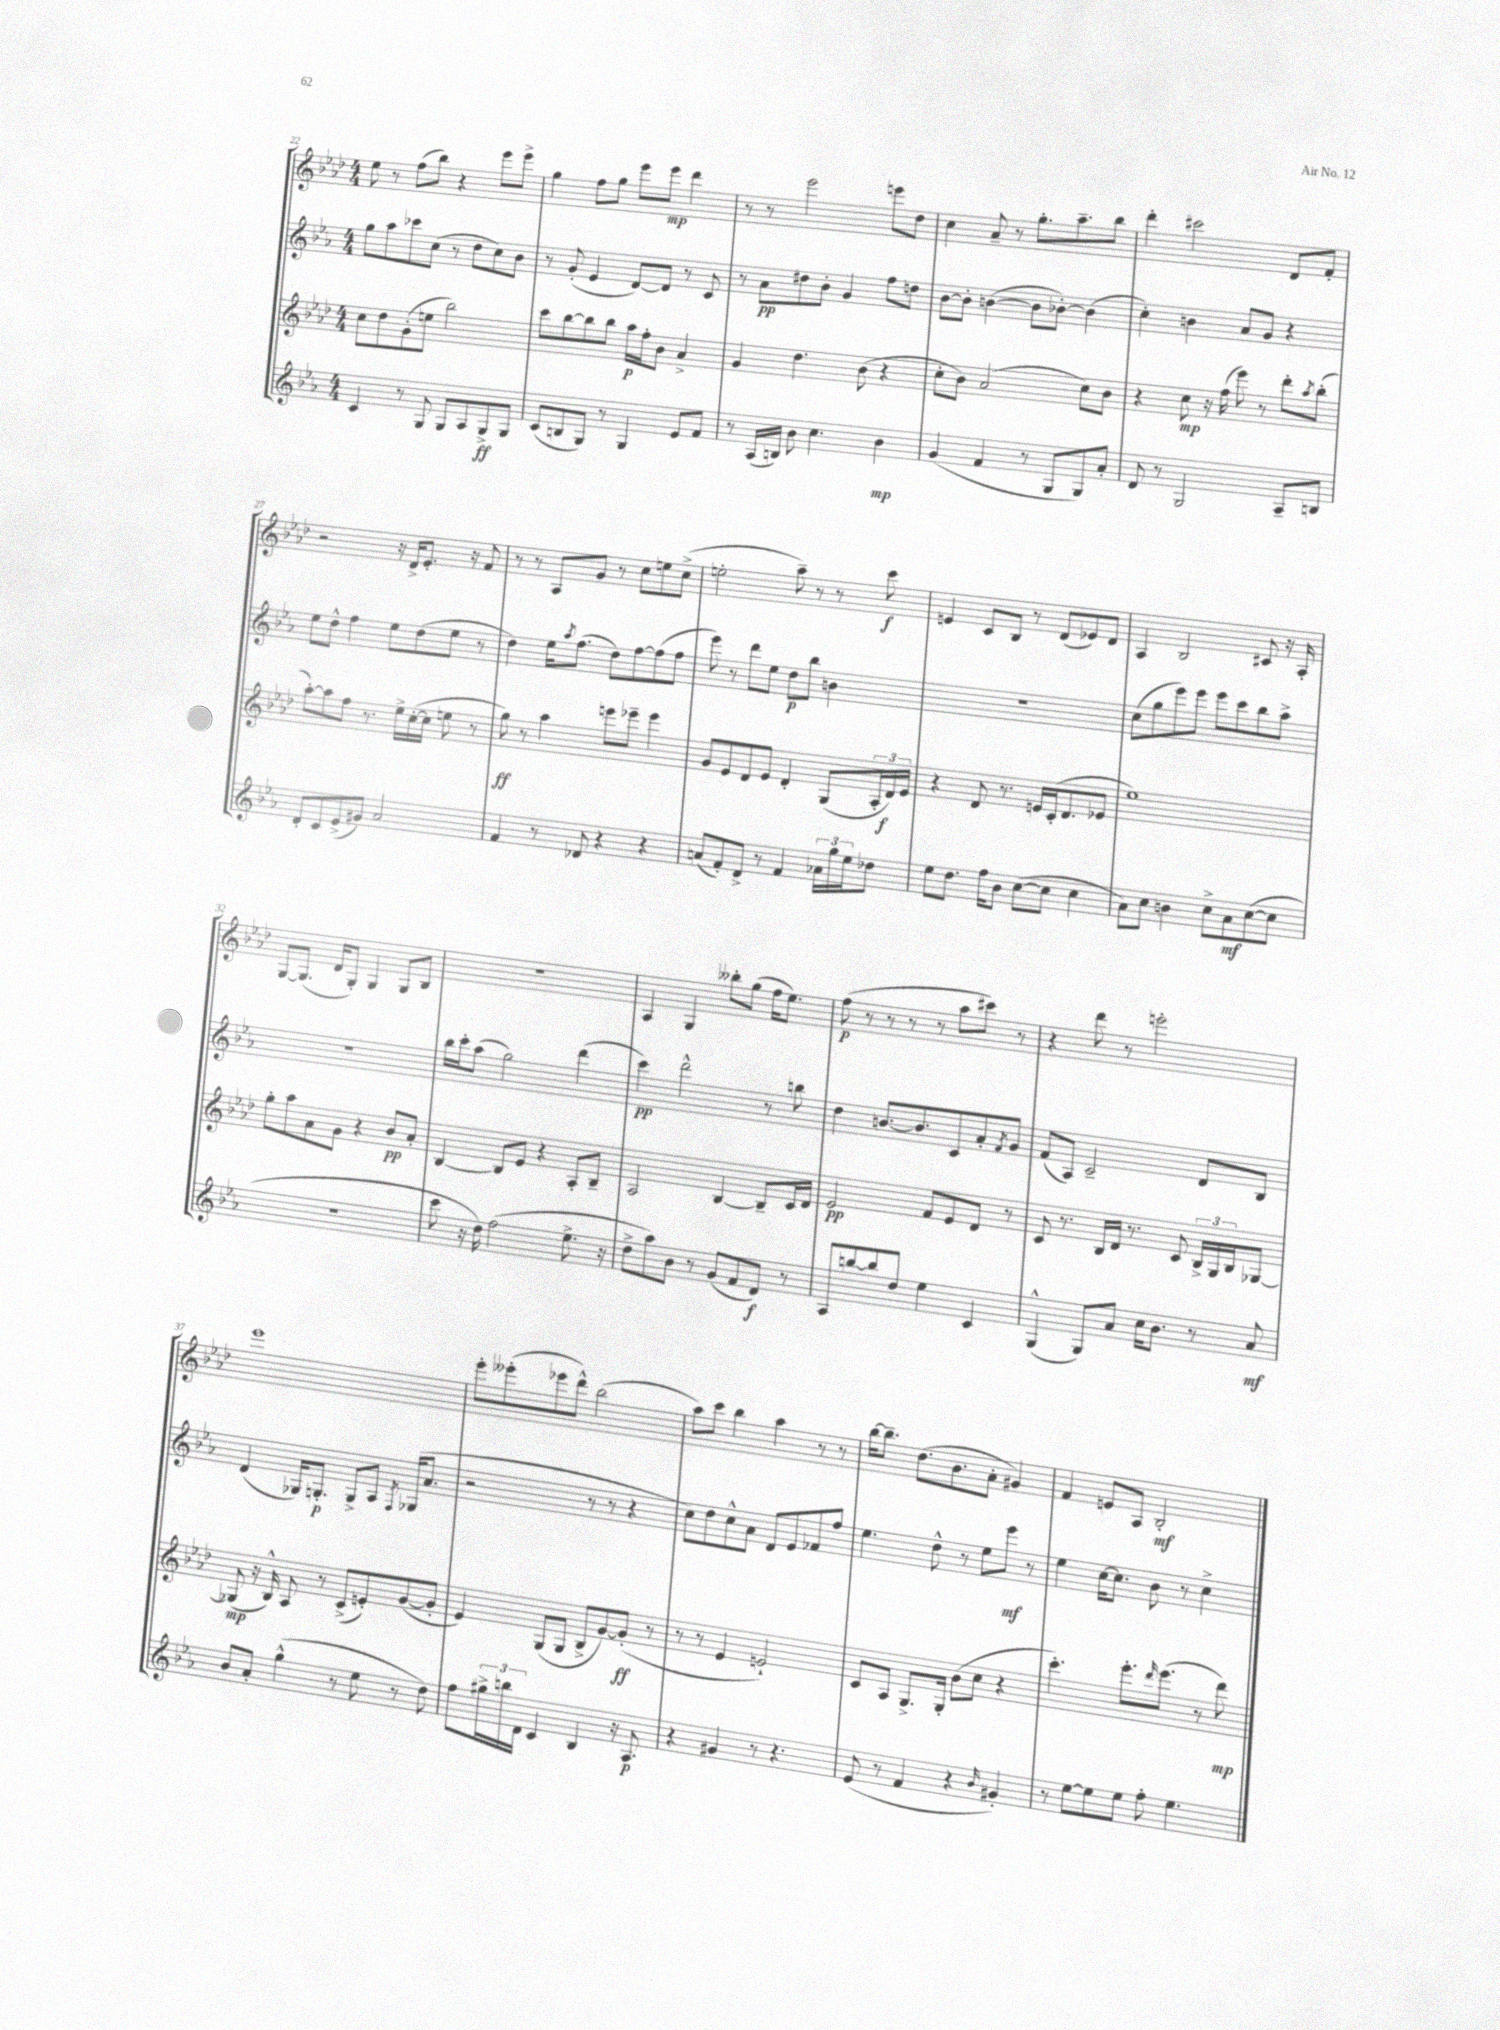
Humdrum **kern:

**kern	**dynam	**kern	**dynam	**kern	**dynam	**kern	**dynam
*part4	*part4	*part3	*part3	*part2	*part2	*part1	*part1
*staff4	*staff4	*staff3	*staff3	*staff2	*staff2	*staff1	*staff1
*clefG2	*	*clefG2	*	*clefG2	*	*clefG2	*
*k[b-e-a-]	*	*k[b-e-a-d-]	*	*k[b-e-a-]	*	*k[b-e-a-d-]	*
*M4/4	*	*M4/4	*	*M4/4	*	*M4/4	*
=22	=22	=22	=22	=22	=22	=22	=22
4c/	.	8cc\L	.	8gg\L	.	8ee-\	.
.	.	8dd-\	.	8aa-\	.	8r	.
8r	.	(8g'\	.	8ccc-X\	.	(8ff\L	.
8G/	.	8een\J	.	(8cc\J	.	8bb-\J)	.
8G/L	.	2bb-\)	.	8r	.	4r	.
8A-/	.	.	.	8dd\L	.	.	.
8G^/	ff	.	.	8cc\)	.	8eee-\L	.
8G/J	.	.	.	8b-\J	.	8eee-^\J	.
=23	=23	=23	=23	=23	=23	=23	=23
(8c/L	.	8ccc\L	.	8r	.	4gg\	.
8Bn/	.	[8bb-\	.	(8g'/	.	.	.
8G/J)	.	8bb-\]	.	4e-/	.	8ff\L	.
8r	.	8bb-\J	.	.	.	8gg\J	.
4G/	.	16aa-\LL	p	[8d/L)	.	8eee-\L	.
.	.	16ff'\J	.	.	.	.	.
.	.	8b-\J	.	8d/J]	.	8eee-\J	mp
8e-/L	.	4a-^/	.	8r	.	4ddd-\	.
8f/J	.	.	.	8c/	.	.	.
=24	=24	=24	=24	=24	=24	=24	=24
8r	.	4g/	.	8r	.	8r	.
(16A-/LL	.	.	.	8a-\L	pp	8r	.
16Bn/JJ)	.	.	.	.	.	.	.
8b-\	.	4.dd-\	.	8dd#X\	.	2eee-\	.
4.cc\	.	.	.	8b-'\J	.	.	.
.	.	.	.	4g/	.	.	.
.	.	(8b-\	.	.	.	.	.
4b-\	mp	4r	.	8ff\L	.	8eeen\L	.
.	.	.	.	8ddn\J	.	8dd-\J	.
=25	=25	=25	=25	=25	=25	=25	=25
(4g/	.	8cc'\L	.	[8b-\L	.	4cc\	.
.	.	8b-\J)	.	8b-'\J]	.	.	.
4f/	.	(2a-/	.	([4bn\	.	8a-~/	.
.	.	.	.	.	.	8r	.
8r	.	.	.	8b\L]	.	8.gg'\L	.
8G/L	.	.	.	[8b-X'\J)	.	.	.
.	.	.	.	.	.	8.aa-~\	.
8G/)	.	8cc\L)	.	(4b-\]	.	.	.
8a-'/J	.	8b-\J	.	.	.	8bb-\J	.
=26	=26	=26	=26	=26	=26	=26	=26
8d/	.	4r	.	4cc'\)	.	4ddd-'\	.
8r	.	.	.	.	.	.	.
2G/	.	8cc\	mp	4bn\	.	2ccc#X\	.
.	.	16r	.	.	.	.	.
.	.	(16ff\	.	.	.	.	.
.	.	8eee-\)	.	8a-/L	.	.	.
.	.	8r	.	8g/J	.	.	.
8A-~/L	.	8ddd-'\L	.	4r	.	8d-/L	.
.	.	8qaa-/	.	.	.	.	.
8Bn/J	.	(8bb-'\J	.	.	.	8f'/J	.
!!LO:LB:g=z
=27	=27	=27	=27	=27	=27	=27	=27
8d'/L	.	[8aa-'\L)	.	8ee-\L	.	2r	.
8c/	.	8aa-\]	.	8dd^^\J	.	.	.
(8e-^/	.	8ff\J	.	4ff\	.	.	.
8g#X/J)	.	8.r	.	.	.	.	.
2a-/	.	.	.	8ee-\L	.	16r	.
.	.	16ee-^\LL	.	.	.	16d-^/KL	.
.	.	([16cc'\	.	(8dd\	.	8.e-'/J	.
.	.	16cc\JJ]	.	.	.	.	.
.	.	8een\	.	8ee-\J	.	.	.
.	.	.	.	.	.	16r	.
.	.	8r	.	8r	.	8f/	.
=28	=28	=28	=28	=28	=28	=28	=28
4f/	.	8gg\)	ff	4dd\)	.	8r	.
.	.	8r	.	.	.	8r	.
8r	.	4aa-\	.	16ee-\KL	.	8A-/L	.
.	.	.	.	8qaa-/	.	.	.
.	.	.	.	(8.ff\J	.	.	.
8d-X/	.	.	.	.	.	8g/J	.
4r	.	8eeen\L	.	8dd\L)	.	8r	.
.	.	8eee-X~\J	.	[8ff\	.	8cc\L	.
4r	.	4eee-\	.	(8ff\]	.	8een\	.
.	.	.	.	8ff\J	.	(8cc^\J	.
=29	=29	=29	=29	=29	=29	=29	=29
(8an/L	.	8g/L	.	8eee-\)	.	2een'\	.
8f'/)	.	8e-/	.	8r	.	.	.
8d^/J	.	8d-/	.	8ddd\L	.	.	.
8r	.	8e-/J	.	8ee-\J	.	.	.
4f/	.	4d-'/	.	8dd\L	p	8aa-~\)	.
.	.	.	.	8bb-\J	.	8r	.
24a-X\LL	.	(8G/L	.	4bn\	.	8r	.
24gg\	.	.	.	.	.	.	.
24ee-\J	.	.	.	.	.	.	.
8dd-X\J	.	24A-'/L	.	.	.	8ccc\	f
.	.	24d-/)	f	.	.	.	.
.	.	24e-/JJ	.	.	.	.	.
=30	=30	=30	=30	=30	=30	=30	=30
8ee-\L	.	4r	.	1r	.	4en/	.
8.dd\J	.	.	.	.	.	.	.
.	.	8d-/	.	.	.	8c/L	.
16ff\KL	.	.	.	.	.	.	.
8b-\J	.	8.r	.	.	.	8B-/J	.
([8cc\L	.	.	.	.	.	8r	.
.	.	16en/LL	.	.	.	.	.
8cc\J]	.	(16c'/J	.	.	.	(8d-/L	.
.	.	8.d-/	.	.	.	.	.
4cc\	.	.	.	.	.	8e-X/)	.
.	.	8e-X/J	.	.	.	8d-/J	.
=31	=31	=31	=31	=31	=31	=31	=31
8a-\L)	.	1ee-)	.	(8cc\L	.	4A-/	.
8cc\J	.	.	.	8gg\	.	.	.
4bn\	.	.	.	8eee-\)	.	2B-/	.
.	.	.	.	8eee-\J	.	.	.
8cc^\L	.	.	.	8eee-\L	.	.	.
8a-\	mf	.	.	8ccc\	.	.	.
([8cc\	.	.	.	8bb-\	.	8c#X/	.
8cc\J]	.	.	.	8aa-^\J	.	16r	.
.	.	.	.	.	.	16A-'/	.
!!LO:LB:g=z
=32	=32	=32	=32	=32	=32	=32	=32
1r	.	8gg'\L	.	1r	.	[8G/L	.
.	.	8aa-\	.	.	.	(8.G/J]	.
.	.	8a-\	.	.	.	.	.
.	.	.	.	.	.	16d-/KL	.
.	.	8g\J	.	.	.	8G'/J)	.
.	.	4r	.	.	.	4G/	.
.	.	8b-/L	pp	.	.	8G/L	.
.	.	8a-'/J	.	.	.	8B-/J	.
=33	=33	=33	=33	=33	=33	=33	=33
8ccc\	.	[4B-/	.	16bb-\LL	.	1r	.
.	.	.	.	16ccc'\J	.	.	.
16r	.	.	.	(8aa-\J	.	.	.
16dd\)	.	.	.	.	.	.	.
(2ff\	.	8B-/L]	.	2gg\)	.	.	.
.	.	8e-/J	.	.	.	.	.
.	.	4r	.	.	.	.	.
8.ee-^\	.	8A-'/L	.	(4ddd\	.	.	.
.	.	8B-~/J	.	.	.	.	.
16r	.	.	.	.	.	.	.
=34	=34	=34	=34	=34	=34	=34	=34
8dd^\L	.	2A-/	.	4ccc\)	pp	4A-/	.
8aa-\)	.	.	.	.	.	.	.
8b-\J	.	.	.	2ddd^^\	.	4G/	.
8r	.	.	.	.	.	.	.
(8g/L	.	[4B-/	.	.	.	8bb--X'\L	.
8f/	.	.	.	.	.	(8gg\J	.
8d/J)	f	8B-~/L]	.	8r	.	16ff\KL	.
.	.	.	.	.	.	8.ee-\J)	.
8r	.	16c/L	.	8bbn\	.	.	.
.	.	16d-/JJ	.	.	.	.	.
=35	=35	=35	=35	=35	=35	=35	=35
8A-/L	.	2e-/	pp	4dd\	.	(8ff\	p
[8bbn/	.	.	.	.	.	8r	.
8bb/]	.	.	.	[8.bn/L	.	8r	.
8dd/J	.	.	.	.	.	8r	.
.	.	.	.	8.b/]	.	.	.
4ee-\	.	8f/L	.	.	.	8r	.
.	.	8e-/	.	8c/	.	8aa-\L	.
4c/	.	8d-/J	.	8a-'/	.	8ccc#X\J)	.
.	.	.	.	8qf/	.	.	.
.	.	8r	.	8g/J	.	8r	.
=36	=36	=36	=36	=36	=36	=36	=36
(4G^^/	.	8c/	.	(8f/L	.	4r	.
.	.	8.r	.	8A-/J)	.	.	.
8G/L)	.	.	.	2c~/	.	8ddd-\	.
.	.	16B-/LL	.	.	.	.	.
8a-/J	.	16d-/JJ	.	.	.	8r	.
.	.	8.r	.	.	.	.	.
16cc\KL	.	.	.	.	.	2eeen'\	.
8.b-\J	.	.	.	.	.	.	.
.	.	8c/	.	.	.	.	.
8r	.	24B-^/LL	.	8d/L	.	.	.
.	.	24G/	.	.	.	.	.
.	.	24B-/J	.	.	.	.	.
8a-/	mf	[8G-X/J	.	8B-/J	.	.	.
!!LO:LB:g=z
=37	=37	=37	=37	=37	=37	=37	=37
8b-/L	.	(8G-X/]	mp	(4d/	.	1eee-	.
8a-'/J	.	16r	.	.	.	.	.
.	.	16B-^^/)	.	.	.	.	.
(4gg^^\	.	8A-/	.	16G-X/KL)	.	.	.
.	.	.	.	8.Gn'/J	p	.	.
.	.	8r	.	.	.	.	.
8r	.	(8c^/L	.	8G^/L	.	.	.
8ee-\	.	8en'/)	.	8A-/J	.	.	.
.	.	.	.	8qF/	.	.	.
8r	.	([8g/	.	(16G-X/KL	.	.	.
.	.	.	.	8.a-/J	.	.	.
8dd\)	.	8g'/J]	.	.	.	.	.
=38	=38	=38	=38	=38	=38	=38	=38
8ff\L	.	4e-/)	.	2r	.	8eee-'\L	.
24gg#X^\L	.	.	.	.	.	(8eee--X'\	.
24bbn\	.	.	.	.	.	.	.
24d\JJ	.	.	.	.	.	.	.
4c/	.	(8G/L	.	.	.	8eee-X\	.
.	.	8G/J	.	.	.	8ddd-^^\J)	.
4B-/	.	8B-^/L	.	8r	.	(2bb-\	.
.	.	[8g/)	.	8r	.	.	.
16r	.	(8g'/J]	ff	4r	.	.	.
8.A-/	p	.	.	.	.	.	.
.	.	8r	.	.	.	.	.
=39	=39	=39	=39	=39	=39	=39	=39
4r	.	8r	.	8cc\L)	.	8aa-\L)	.
.	.	8r	.	8dd\	.	8ccc\J	.
4g#X/	.	4e-/	.	8cc^^\	.	4bb-\	.
.	.	.	.	8a-\J	.	.	.
8r	.	2en`/)	.	8d/L	.	4aa-\	.
4.r	.	.	.	8e-/	.	.	.
.	.	.	.	8f-X/	.	8r	.
.	.	.	.	8ff/J	.	8r	.
=40	=40	=40	=40	=40	=40	=40	=40
(8e-/	.	8c/L	.	4.ee-\	.	[16bb-\KL	.
.	.	.	.	.	.	8.bb-~\J]	.
8r	.	8A-/J	.	.	.	.	.
4f/	.	8.G^/L	.	.	.	(8.dd-\L	.
.	.	.	.	8dd^^\	.	.	.
.	.	16G'/Jk	.	.	.	8.b-\	.
4r	.	(8b-\L	.	8r	.	.	.
.	.	8cc\J	.	8ee-\L	.	8a-'\J	.
16qqb-/	.	.	.	.	.	.	.
4g#X'/)	.	4r	.	8eee-\J	mf	4g#X/)	.
.	.	.	.	8r	.	.	.
=41	=41	=41	=41	=41	=41	=41	=41
8r	.	4.ccc'\)	.	4ee-\	.	4f/	.
[8ee-\L	.	.	.	.	.	.	.
8ee-\]	.	.	.	[16cc\KL	.	8en/L	.
.	.	.	.	8.cc\J]	.	.	.
8ee-\J	.	8.eee-'\L	.	.	.	8A-/J	.
8ff'\	.	.	.	8b-\	.	2B-'/	mf
.	.	16qqddd-/	.	.	.	.	.
.	.	(8.eee-\J	.	.	.	.	.
4.ee-\	.	.	.	8r	.	.	.
.	.	8r	.	4cc^\	.	.	.
.	.	8ddd-\)	mp	.	.	.	.
==	==	==	==	==	==	==	==
*-	*-	*-	*-	*-	*-	*-	*-
